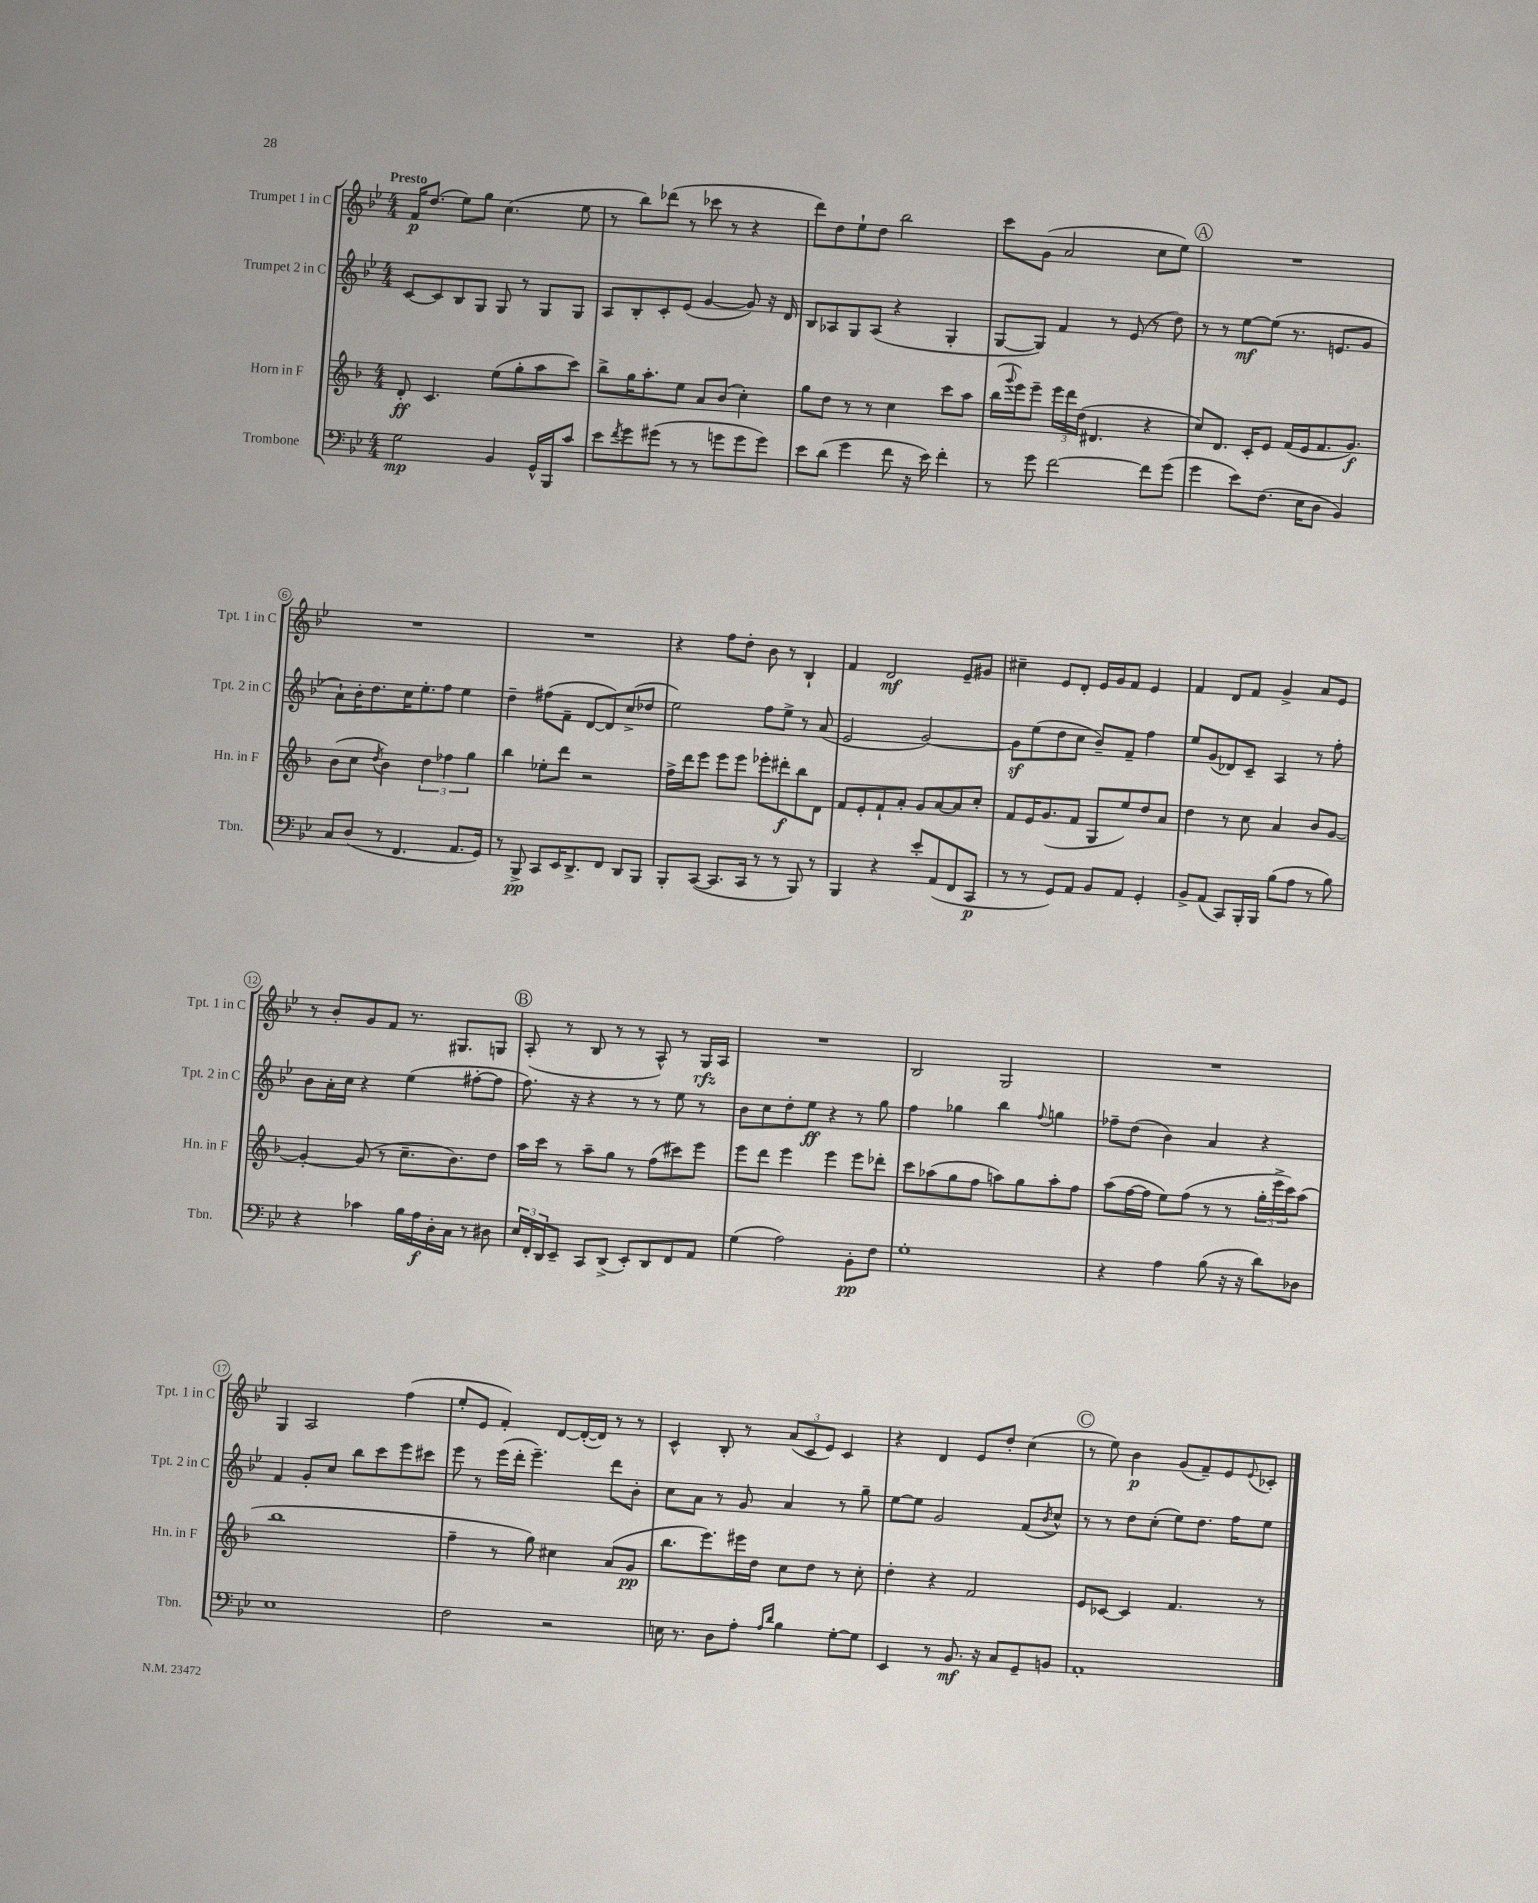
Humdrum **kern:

**kern	**kern	**kern	**kern
*staff4	*staff3	*staff2	*staff1
*clefF4	*clefG2	*clefG2	*clefG2
*k[b-e-]	*k[b-]	*k[b-e-]	*k[b-e-]
*M4/4	*M4/4	*M4/4	*M4/4
2G	8d'	[8c	16f
.	.	.	(8.dd
.	4.c	8c]	.
.	.	8B-	8ee-)
.	.	8G	8gg
4BB-	(8ee	8G	(4.cc
.	8gg'	8r	.
16GG^^	8aa	8G	.
16BBB-	.	.	.
8c	8ccc)	8G	8ee-
=	=	=	=
8e-	8bb-^	8A	8r
8qf	.	.	.
8g	16gg	8B-'	8bb-)
.	8.aa'	.	.
(8g#	.	8c'	(8ddd-
8r	8ee	(8e-	8r
8r	8a	[4g	8ccc-
8g	(8b-	.	8r
8g	4cc')	8g])	4r
8g)	.	16r	.
.	.	16d	.
=	=	=	=
8e-	8gg	8B-	8ddd)
(8d	8dd	8A-	8dd
4g	8r	8G	8ee-`
.	8r	(8A-	8dd
8f	4cc	4r	2bb-
16r	.	.	.
16e-)	.	.	.
4f'	8ccc	4G'	.
.	8aa	.	.
=	=	=	=
8r	(16bb-	[8G	8ccc
.	8qqggg	.	.
.	16eee)	.	.
8g	8eee~	8G])	(8g
[2f	24eee	4f	2a
.	24ddd	.	.
.	(24dd	.	.
.	4.d#	.	.
.	.	8r	.
.	.	(8e-	.
8f]	4r	8r	8cc
(8g	.	8dd)	8ee-)
=	=	=	=
4g	8cc)	8r	1r
.	8.d	8r	.
8e-)	.	[8ee-	.
.	16c'	.	.
(8.F	8e	(8ee-]	.
.	(16f	8.r	.
16E-	16e	.	.
8D	8.f	.	.
.	.	8.e	.
4BB-)	.	.	.
.	8.g)	.	.
.	.	8g	.
=	=	=	=
8C	(8b-	8a`)	1r
(8D	8cc	16b-'	.
.	.	8.dd	.
.	8qdd	.	.
8r	4b-)	.	.
4.FF	.	16cc	.
.	.	8.ee-'	.
.	6dd	.	.
.	.	8ff	.
.	6ff-	.	.
8.AA	.	4ee-	.
.	6gg	.	.
16GG)	.	.	.
=	=	=	=
8r	4bb-	4dd~	1r
8BBB-^	.	.	.
8CC	8ee-'	(8ff#	.
16EE-	8ddd	8f~	.
8.DD^	.	.	.
.	2r	[8d	.
8FF	.	8d])	.
8DD	.	(8cc^	.
8BBB-	.	8dd-	.
=	=	=	=
8BBB-'	16ff^	2ee-)	4r
.	16ddd	.	.
([8CC	8eee	.	.
8.CC]	8eee	.	8ff
.	8eee	.	8dd'
16CC	.	.	.
8r	8eee-'	8ff	8b-
8r	8ddd#'	8ee-^	8r
8BBB-)	8bb-	8r	4B-`
8r	8d	(8a	.
=	=	=	=
4BBB-	8f	2e-	4f
.	8e'	.	.
4r	8f`	.	2d
.	8a'	.	.
8e-'	8g	[2g)	.
(8AA	[8a	.	.
8FF	8a]	.	8e-~
8CC	8cc'	.	8g#
=	=	=	=
8r	8f	8g]	4cc#~
8r	16e	(8ee-	.
.	(8.g	.	.
8GG)	.	8dd	8e-
8AA	8f	8cc	8d'
8BB-	8G	8b-~)	16e-
.	.	.	16g
8AA	8ee)	8f~	8f
4GG'	8dd	4ff	4e-
.	8a	.	.
=	=	=	=
8BB-^	4dd	8ee-	4f
(8AA	.	(8g	.
8CC)	8r	8d-)	8d
16BBB-'	8cc	8c~	8f
16BBB-	.	.	.
(8B-	4a	4A	4g^
8A	.	.	.
8r	8b-	8r	8a
8B-)	[8g	8ff'	8e-
=	=	=	=
4r	4g'_	8b-	8r
.	.	16a'	8b-'
.	.	16cc	.
4c-	(8g]	4r	8g
.	8r	.	8f
16B-	8.cc~	(4ee-	8.r
16A	.	.	.
16D'	.	.	.
16C	8.b-)	.	8.G#
8r	.	[8ff#'	.
8D#	8dd	8ff#]	8G
=	=	=	=
24E-	16aa	8.ff)	(8A'
24FF'	.	.	.
.	16ccc	.	.
24DD	.	.	.
8EE-~	8r	.	8r
.	.	16r	.
8CC	8aa~	4r	8B-
(8DD^	8gg	.	8r
8EE-')	8r	8r	8r
8DD	(8ff	8r	8A^^)
8FF	8ccc#)	8ee-	8r
8AA	8eee	8r	16G
.	.	.	16A
=	=	=	=
(4G	8eee	8b-	1r
.	8ddd	8cc	.
2A)	4eee	8dd'	.
.	.	8ee-	.
.	4eee	4r	.
8BB-'	8eee	8r	.
8F	8ddd-'	8gg	.
=	=	=	=
1G'	8ccc	4ff	2B-
.	(8aa-	.	.
.	8gg	4gg-	.
.	8ff	.	.
.	8aa)	4bb-	2G
.	8gg	.	.
.	.	8qqff	.
.	8aa'	4gg	.
.	8ff	.	.
=	=	=	=
4r	(8aa	8ff-~	1r
.	[16ff	(8dd	.
.	16ff]	.	.
4A	8ee)	4b-)	.
.	(8ff	.	.
(8B-	8r	4a	.
16r	8r	.	.
16r	.	.	.
8d)	24gg'	4r	.
.	24eee^	.	.
.	24ccc)	.	.
8D-	(8aa	.	.
=	=	=	=
1E-	1bb-	4f	4G
.	.	8g'	2A
.	.	8cc	.
.	.	8bb-	.
.	.	8ccc	.
.	.	8eee-	(4ff
.	.	8ccc#	.
=	=	=	=
2F	4ff~	8eee-	8ee-'
.	.	8r	8e-
.	8r	(16eee-	4f')
.	.	16ddd'	.
.	8gg)	4.eee-~)	.
2r	4cc#	.	[8d
.	.	.	(16d'_
.	.	.	16d])
.	(8a	8ddd	8r
.	8g	8b-'	8r
=	=	=	=
16E	8.bb-	8cc	4c^^
8.r	.	.	.
.	.	8a	.
.	8.eee)	.	.
8D	.	8r	8B-'
8A'	16eee#	8g	8r
.	16dd	.	.
16qqA	.	.	.
16qqd	.	.	.
4B-	8cc	4a	(12a
.	.	.	12c
.	8dd	.	.
.	.	.	12e-)
[8G'	8r	8r	4c
8G]	8cc'	8gg~	.
=	=	=	=
4EE-	4dd'	[8ee-	4r
.	.	8ee-]	.
8r	4r	2g	4d
8.BB-	.	.	.
.	2f	.	8e-
16r	.	.	.
8C	.	.	8dd'
8GG~	.	(8f	(4cc
.	.	8qb-	.
8BB	.	8cc^^)	.
=	=	=	=
1AA'	8e	8r	8r
.	[8c-	8r	8ee-)
.	4c-]	8dd	4b-
.	.	(8cc'	.
.	4.f	8ee-)	(8g
.	.	8.dd	8f~)
.	.	.	8e-
.	.	16ff	.
.	.	.	8qqe-
.	8r	8ee-	8c-'
==	==	==	==
*-	*-	*-	*-
